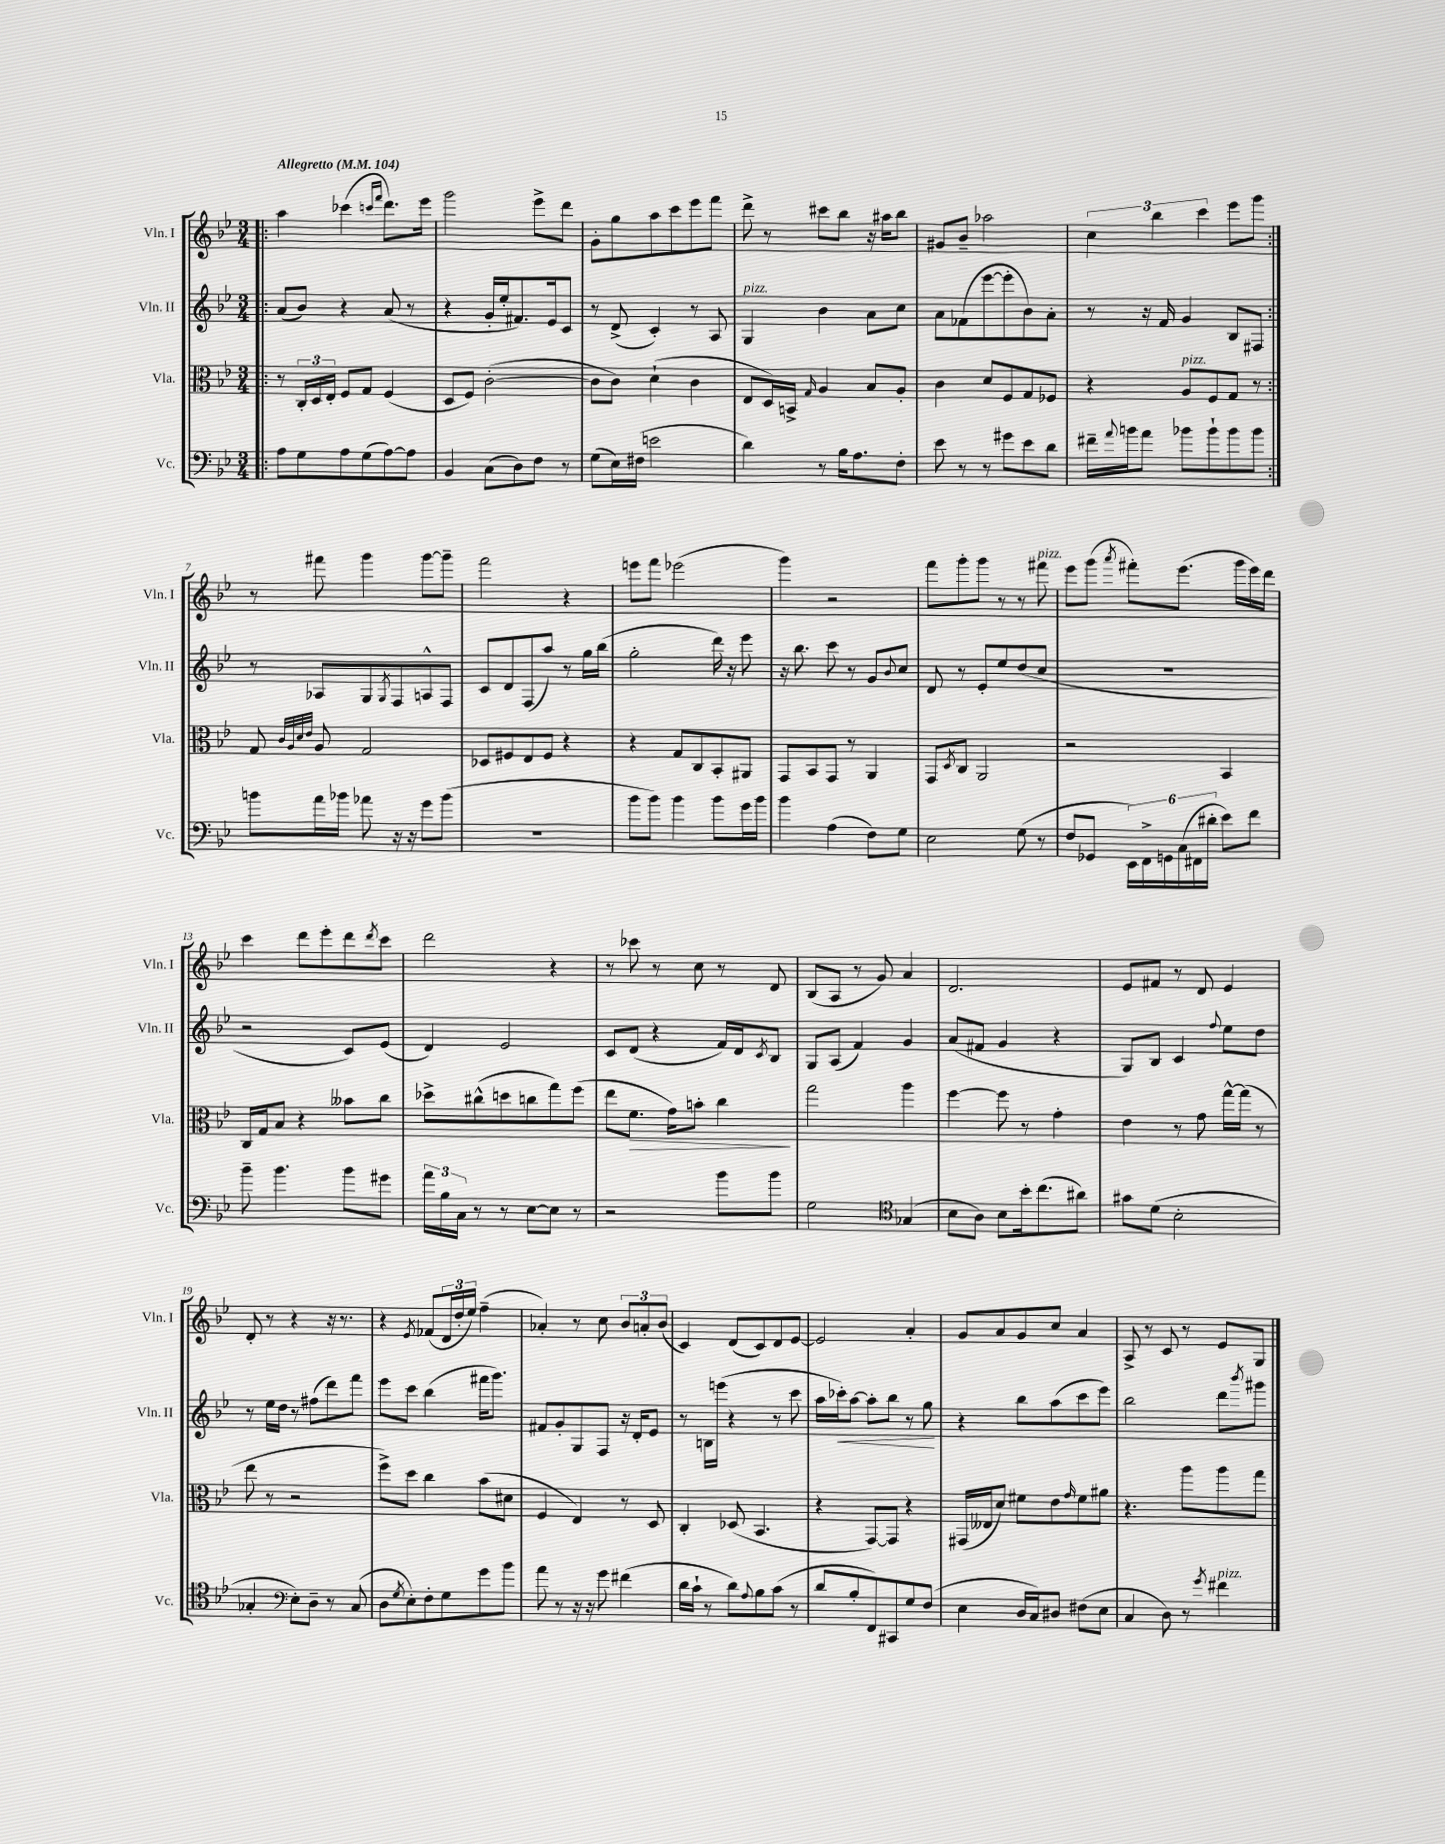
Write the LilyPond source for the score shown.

<<
\new StaffGroup <<
\new Staff = "s0" \with { instrumentName = "Vln. I" shortInstrumentName = "Vln. I" } {
    \clef treble \key bes \major \numericTimeSignature \time 3/4 \tempo "Allegretto" 4 = 104
    \repeat volta 2 { \bar ".|:" a''4 ces'''4( \grace { c'''16 f'''16 } d'''8.) ees'''16 |
    g'''2 ees'''8-> d'''8 |
    g'8-. g''8 a''8 c'''8 ees'''8 f'''8 |
    d'''8-> r8 cis'''8 bes''8 r16 ais''16 bes''8 |
    gis'8 bes'8-- aes''2 |
    \tuplet 3/2 { c''4 bes''4 c'''4 } ees'''8 g'''8 | }
    r8 fis'''8 g'''4 g'''8~ g'''8-- |
    f'''2 r4 |
    e'''8 f'''8 ees'''2( |
    g'''4) r2 |
    f'''8 g'''8-. g'''8 r8 r8 fis'''8^\markup { \italic "pizz." } |
    ees'''8 g'''8( \acciaccatura { a'''8 } fis'''8-.) ees'''8.( g'''16 ees'''16) d'''16 |
    c'''4 d'''8 ees'''8-. d'''8 \acciaccatura { d'''8 } c'''8 |
    d'''2 r4 |
    r8 ces'''8 r8 c''8 r8 d'8 |
    bes8( a8 r8 g'8) a'4 |
    d'2. |
    ees'8 fis'8 r8 d'8 ees'4 |
    d'8-. r8 r4 r16 r8. |
    r4 \acciaccatura { ees'8 } fes'8( \tuplet 3/2 { d'16 d''16-. ees''16) } f''4--( |
    aes'4-.) r8 c''8 \tuplet 3/2 { bes'8 a'8-. bes'8( } |
    c'4) d'8( c'8) d'8 ees'8~ |
    ees'2 a'4-. |
    g'8 a'8 g'8 c''8 a'4 |
    a8-> r8 c'8 r8 ees'8 g8 \bar "|." |
}
\new Staff = "s1" \with { instrumentName = "Vln. II" shortInstrumentName = "Vln. II" } {
    \clef treble \key bes \major \numericTimeSignature \time 3/4
    \repeat volta 2 { \bar ".|:" a'8( bes'8) r4 a'8( r8 |
    r4 g'16-. ees''16-. fis'8.) ees'16 c'8 |
    r8 d'8->( c'4-.) r8 a8 |
    g4^\markup { \italic "pizz." } bes'4 a'8 c''8 |
    a'8 fes'8( ees'''8~ ees'''8-. bes'8) a'8-. |
    r8 r16 f'16 g'4 bes8 fis8 | }
    r8 aes8 g8 \acciaccatura { g8 } f8 a8-^ f8 |
    c'8 d'8 f8( a''8) r8 g''16 bes''16( |
    g''2-. d'''16) r16 ees'''8 |
    r16 bes''8. c'''8 r8 g'8 \appoggiatura { bes'8 } c''8 |
    d'8 r8 ees'8-. ees''8 d''8( c''8 |
    R2. |
    r2 c'8) ees'8( |
    d'4) ees'2 |
    c'8 d'8( r4 f'16) d'16 \acciaccatura { c'8 } bes8 |
    g8 a8( f'4) g'4 |
    a'8( fis'8 g'4 r4 |
    g8) bes8 c'4 \appoggiatura { f''8 } ees''8 d''8 |
    r8 ees''16 d''16 r8 fis''8( d'''8) f'''8 |
    ees'''8 c'''8 bes''4( fis'''16 g'''8.) |
    fis'8 g'8-. g8 f8 r16 d'16-. ees'8 |
    r8 b16 e'''16( r4 r8 c'''8 |
    a''16 ces'''16-.\<) a''8~ a''8-. bes''8 r8 g''8\! |
    r4 bes''8 a''8( c'''8 ees'''8) |
    bes''2 d'''8 \acciaccatura { bes'''8 } gis'''8 \bar "|." |
}
\new Staff = "s2" \with { instrumentName = "Vla." shortInstrumentName = "Vla." } {
    \clef alto \key bes \major \numericTimeSignature \time 3/4
    \repeat volta 2 { \bar ".|:" r8 \tuplet 3/2 { c16-. d16 ees16-. } f8 g8 f4( |
    d8 f8) c'2~-.( |
    c'8 c'8) d'4-!( c'4 |
    ees8 d16) b,16-> \grace { g16 } a4 bes8 a8-. |
    c'4 d'8 f8 g8 fes8 |
    r4 a8^\markup { \italic "pizz." } f8 g8 r8 | }
    g8 \grace { c'32 a32 d'32 ees'32 } a8 g2 |
    des8 fis8 ees8 fis8 r4 |
    r4 g8 c8 bes,8-. ais,8 |
    g,8 bes,8 g,8 r8 a,4 |
    g,8 \acciaccatura { d8 } c8 a,2 |
    r2 bes,4 |
    c16 g16 bes8 r4 beses'8 c''8 |
    des''8-> cis''8-^( d''8 c''8 g''8) f''8( |
    ees''8 f'8.\> g'16) b'8-. c''4\! |
    g''2 a''4 |
    f''4~ f''8 r8 g'4-. |
    ees'4 r8 g'8 g''16~-^ g''16( r8 |
    ees''8 r8 r2 |
    f''8->) d''8 c''4 bes'8( dis'8 |
    f4 ees4) r8 d8 |
    c4-. des8( bes,4. |
    r4 g,8~) g,8 r4 |
    gis,16( eeses16 d'8) fis'8 ees'8 \grace { g'16 } fis'8 ais'8 |
    r4. a''8 a''8 g''8 \bar "|." |
}
\new Staff = "s3" \with { instrumentName = "Vc." shortInstrumentName = "Vc." } {
    \clef bass \key bes \major \numericTimeSignature \time 3/4
    \repeat volta 2 { \bar ".|:" a8 g8 a8 g8( a8~) a8 |
    bes,4 c8( d8) f8 r8 |
    g8( ees16) fis16( e'2 |
    d'4) r8 bes16 a8. f8-. |
    ees'8 r8 r8 gis'8 ees'8 d'8 |
    fis'16-- \appoggiatura { a'8 } b'16 a'8 bes'8 bes'8-! bes'8 bes'8 | }
    b'8 a'16 bes'16 aes'8 r16 r16 g'8 bes'8( |
    R2. |
    bes'8 bes'8) bes'4 bes'8 g'16 bes'16 |
    bes'4 a4( f8) g8 |
    ees2 g8( r8 |
    f8 ges,8 \tuplet 6/4 { ees,16) f,16-> g,16 c16( fis,16 dis'16-. } ees'8) f'8 |
    bes'8-- bes'4. bes'8 gis'8 |
    \tuplet 3/2 { a'16 bes16 c16 } r8 r8 ees8~ ees8 r8 |
    r2 bes'8 bes'8 |
    g2 \clef tenor ges4( |
    bes8 a8) bes8 bes'16-. c''8.( ais'8) |
    gis'8 d'8( bes2-. |
    ges4-. \clef bass ees8-.) d8-- r8 c8( |
    d8 \acciaccatura { g8 } ees8-.) f8-. g8 g'8 bes'8 |
    a'8 r8 r16 r16 g'8 fis'4( |
    d'16 c'16-! r8 d'8) \appoggiatura { a8 } bes8 c'8( r8 |
    d'8 bes8-. f,8) cis,8 g8 f8( |
    ees4 d16 c16) dis8 fis8( ees8 |
    c4 d8) r8 \acciaccatura { g'8 } fis'4^\markup { \italic "pizz." } \bar "|." |
}
>>
>>
